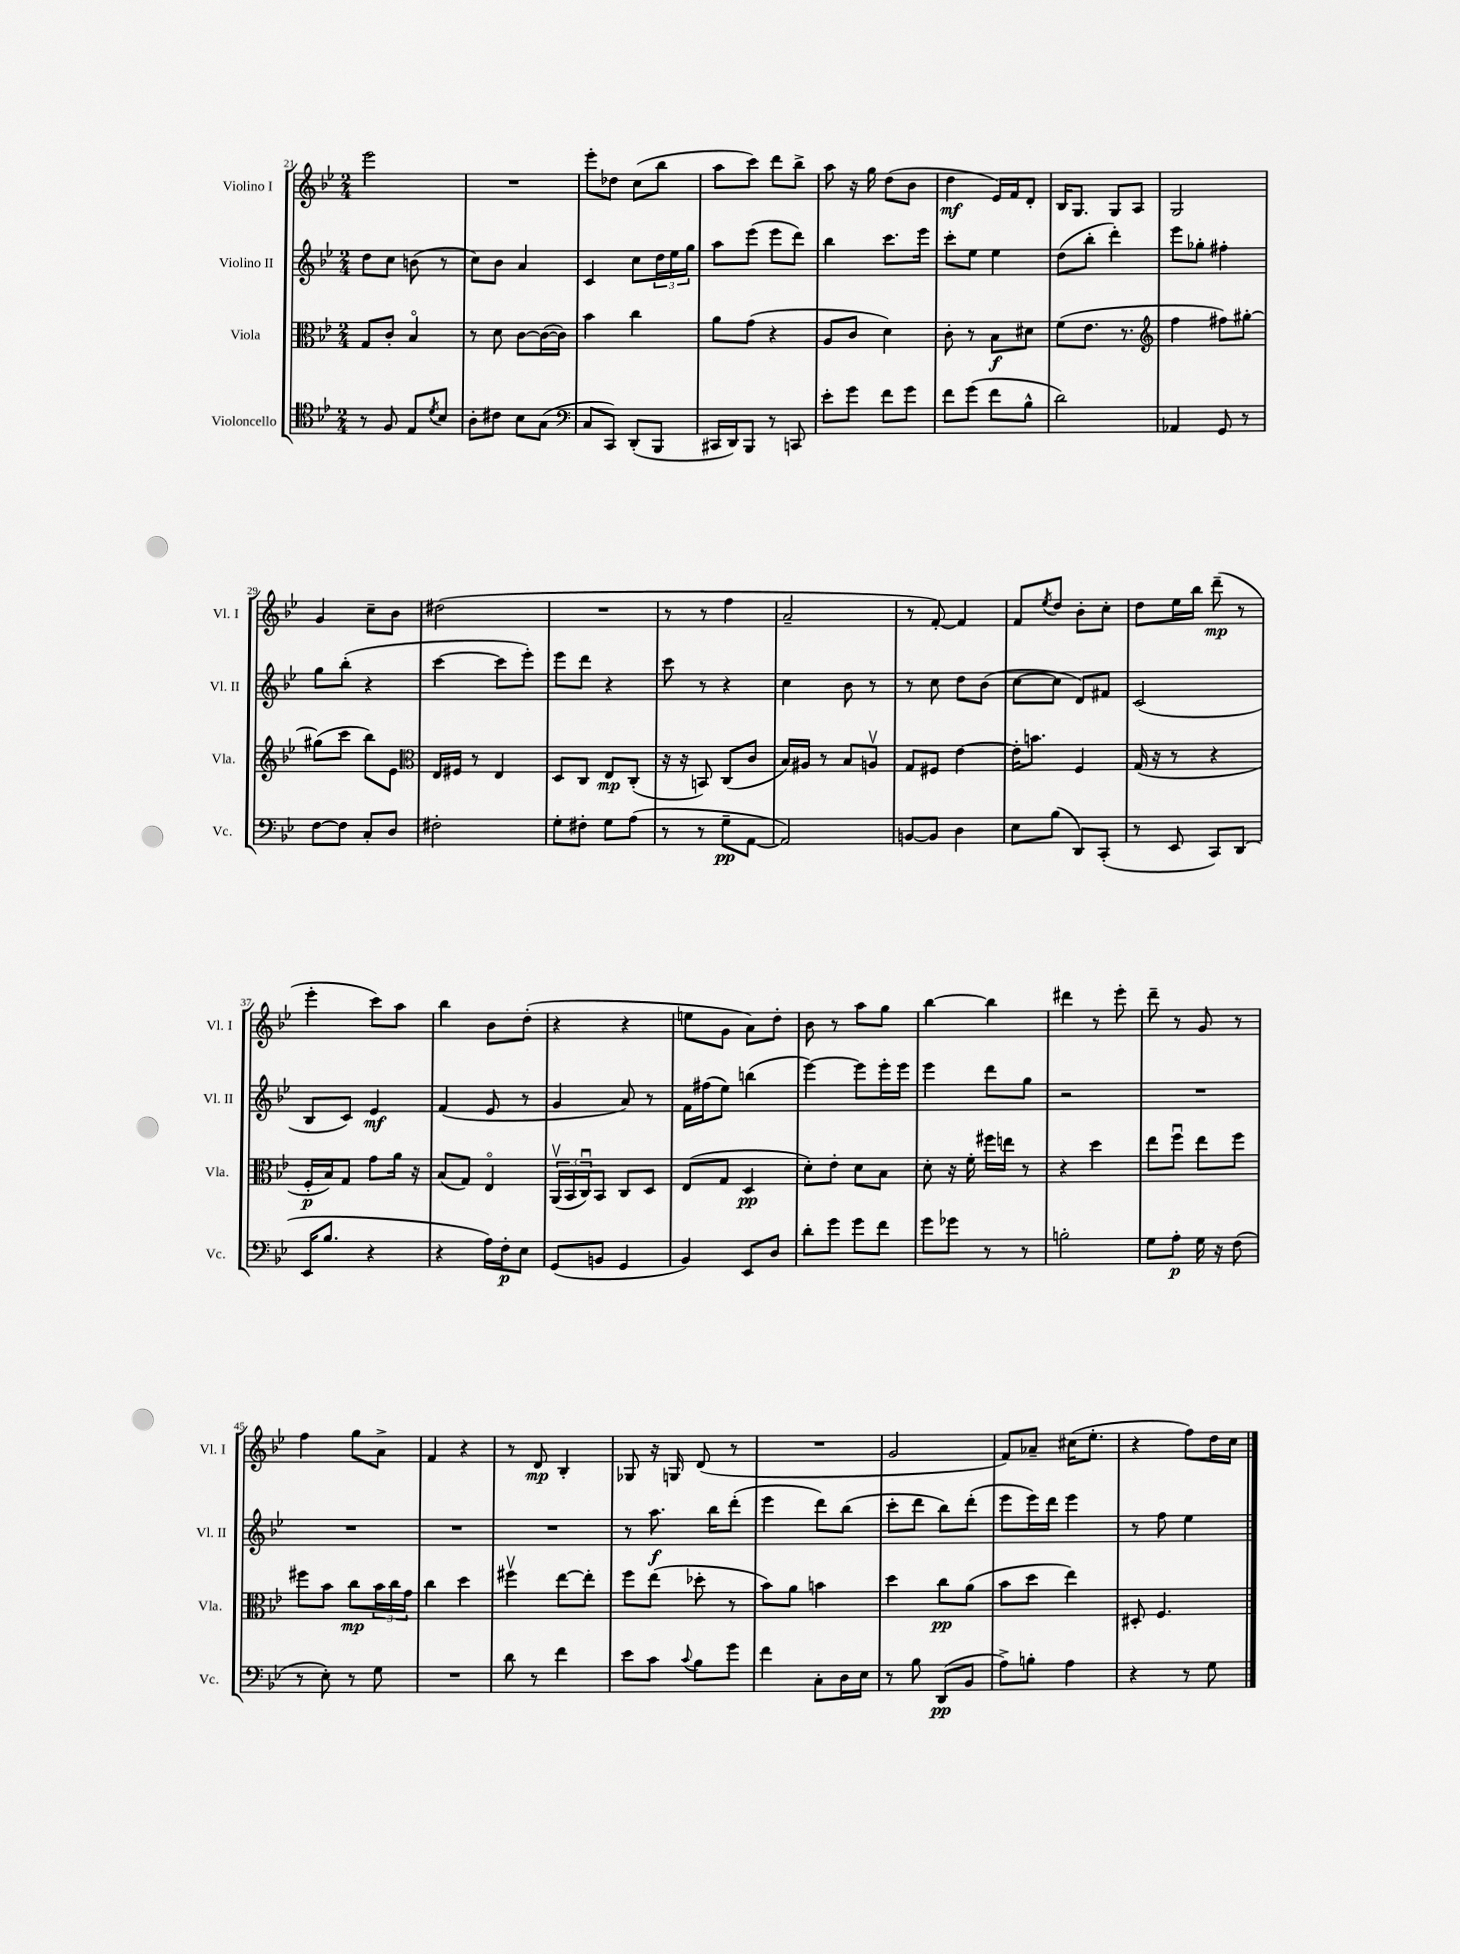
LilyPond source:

<<
\new StaffGroup <<
\new Staff = "s0" \with { instrumentName = "Violino I" shortInstrumentName = "Vl. I" } {
    \clef treble \key bes \major \numericTimeSignature \time 2/4
    ees'''2 |
    R2 |
    ees'''8-. des''8 c''8( bes''8 |
    a''8 c'''8) d'''8 bes''8-> |
    a''8 r16 g''16 d''8( bes'8 |
    d''4\mf ees'16) f'16 d'8-. |
    bes16 g8. g8 a8 |
    g2 |
    g'4 c''8-- bes'8 |
    dis''2( |
    R2 |
    r8 r8 f''4 |
    a'2-- |
    r8 f'8~-.) f'4 |
    f'8 \acciaccatura { ees''8 } d''8 bes'8-. c''8-. |
    d''8 ees''16 bes''16 d'''8--\mp( r8 |
    ees'''4-. c'''8) a''8 |
    bes''4 bes'8 d''8-.( |
    r4 r4 |
    e''8 g'8 a'8) d''8-. |
    bes'8 r8 a''8 g''8 |
    bes''4~ bes''4 |
    dis'''4 r8 ees'''8-. |
    d'''8-- r8 g'8 r8 |
    f''4 g''8 a'8-> |
    f'4 r4 |
    r8 d'8\mp bes4-. |
    ges8 r16 g16 d'8( r8 |
    R2 |
    g'2 |
    f'8) aes'8-- cis''16( ees''8.-. |
    r4 f''8) d''16 c''16 \bar "|." |
}
\new Staff = "s1" \with { instrumentName = "Violino II" shortInstrumentName = "Vl. II" } {
    \clef treble \key bes \major \numericTimeSignature \time 2/4
    d''8 c''8 b'8( r8 |
    c''8) bes'8 a'4 |
    c'4 c''8 \tuplet 3/2 { d''16 ees''16 g''16 } |
    a''8 ees'''8( ees'''8 d'''8) |
    bes''4 c'''8. ees'''16 |
    c'''8-. ees''8 ees''4 |
    d''8( bes''8-. d'''4-.) |
    ees'''8 ges''8-. fis''4-. |
    g''8 bes''8-.( r4 |
    c'''4~ c'''8 ees'''8-.) |
    ees'''8 d'''8 r4 |
    c'''8 r8 r4 |
    c''4 bes'8 r8 |
    r8 c''8 d''8 bes'8( |
    c''8~ c''8 d'8) fis'8 |
    c'2( |
    bes8 c'8) ees'4\mf |
    f'4( ees'8 r8 |
    g'4 a'8) r8 |
    f'16 fis''16( ees''8) b''4( |
    ees'''4~) ees'''8 ees'''16-. ees'''16 |
    ees'''4 d'''8 g''8 |
    r2 |
    R2 |
    R2 |
    R2 |
    R2 |
    r8 a''8.\f bes''16 d'''8-.( |
    ees'''4 d'''8) bes''8( |
    c'''8-. d'''8 bes''8) d'''8-.( |
    ees'''8 ees'''16) d'''16 ees'''4 |
    r8 f''8 ees''4 \bar "|." |
}
\new Staff = "s2" \with { instrumentName = "Viola" shortInstrumentName = "Vla." } {
    \clef alto \key bes \major \numericTimeSignature \time 2/4
    g8 c'8-. bes4\flageolet |
    r8 d'8 c'8~ c'16~( c'16) |
    bes'4 c''4 |
    a'8 g'8( r4 |
    a8 c'8 d'4) |
    c'8-. r8 bes8\f dis'8 |
    f'8( ees'8. r8. |
    \clef treble f''4 fis''8) gis''8~-. |
    gis''8( c'''8 bes''8) ees'8 |
    \clef alto ees16 fis16 r8 ees4 |
    d8 c8 ees8\mp c8-.( |
    r16 r16 b,8) c8( c'8 |
    bes16) ais16 r8 bes8 a8\upbow |
    g8 fis8 ees'4~ |
    ees'16-. b'8. f4 |
    g16( r16 r8 r4 |
    f16-.\p bes16) g8 g'8 a'16 r16 |
    bes8( g8) ees4\flageolet |
    \tuplet 3/2 { a,16\upbow( bes,16 c16\downbow) } bes,8 c8 d8 |
    ees8( g8 d4\pp |
    d'8-.) ees'8-. d'8 bes8 |
    d'8-. r16 f'16-. fis''16 e''16 r8 |
    r4 d''4 |
    ees''8 f''8\downbow ees''8 f''8 |
    fis''8 bes'8 c''8\mp \tuplet 3/2 { bes'16 c''16 g'16 } |
    c''4 d''4 |
    fis''4\upbow ees''8~ ees''8-. |
    f''8 ees''8( des''8-. r8 |
    bes'8) a'8 b'4 |
    d''4 c''8\pp a'8( |
    bes'8 d''8 ees''4) |
    dis8-. f4. \bar "|." |
}
\new Staff = "s3" \with { instrumentName = "Violoncello" shortInstrumentName = "Vc." } {
    \clef tenor \key bes \major \numericTimeSignature \time 2/4
    r8 f8 ees8 \acciaccatura { d'8 } bes8 |
    a8-. cis'8 bes8 g8( |
    \clef bass c8 c,8) d,8-.( bes,,8 |
    cis,16 d,16) bes,,8 r8 c,8 |
    ees'8-. g'8 f'8 g'8 |
    f'8 g'8( f'8 bes8-^ |
    d'2) |
    aes,4 g,8 r8 |
    f8~ f8 c8-. d8 |
    fis2-. |
    g8-. fis8-. g8 a8( |
    r8 r8 g8--\pp a,8~ |
    a,2) |
    b,8~ b,8 d4 |
    ees8 bes8( d,8) c,8-.( |
    r8 ees,8 c,8) d,8( |
    ees,16 bes8. r4 |
    r4 a16) f16-.\p ees8 |
    g,8( b,8 g,4 |
    bes,4) ees,8 d8 |
    d'8-. g'8 g'8 f'8 |
    g'8 ges'8 r8 r8 |
    b2-. |
    g8 a8-.\p g16 r16 f8( |
    r8 ees8-.) r8 g8 |
    R2 |
    d'8 r8 f'4 |
    ees'8 c'8 \appoggiatura { c'8 } bes8 g'8 |
    f'4 c8-. d16 ees16 |
    r8 bes8 d,8\pp( bes,8 |
    a8->) b8-. a4 |
    r4 r8 g8 \bar "|." |
}
>>
>>
\layout { \context { \Score currentBarNumber = #21 } }
